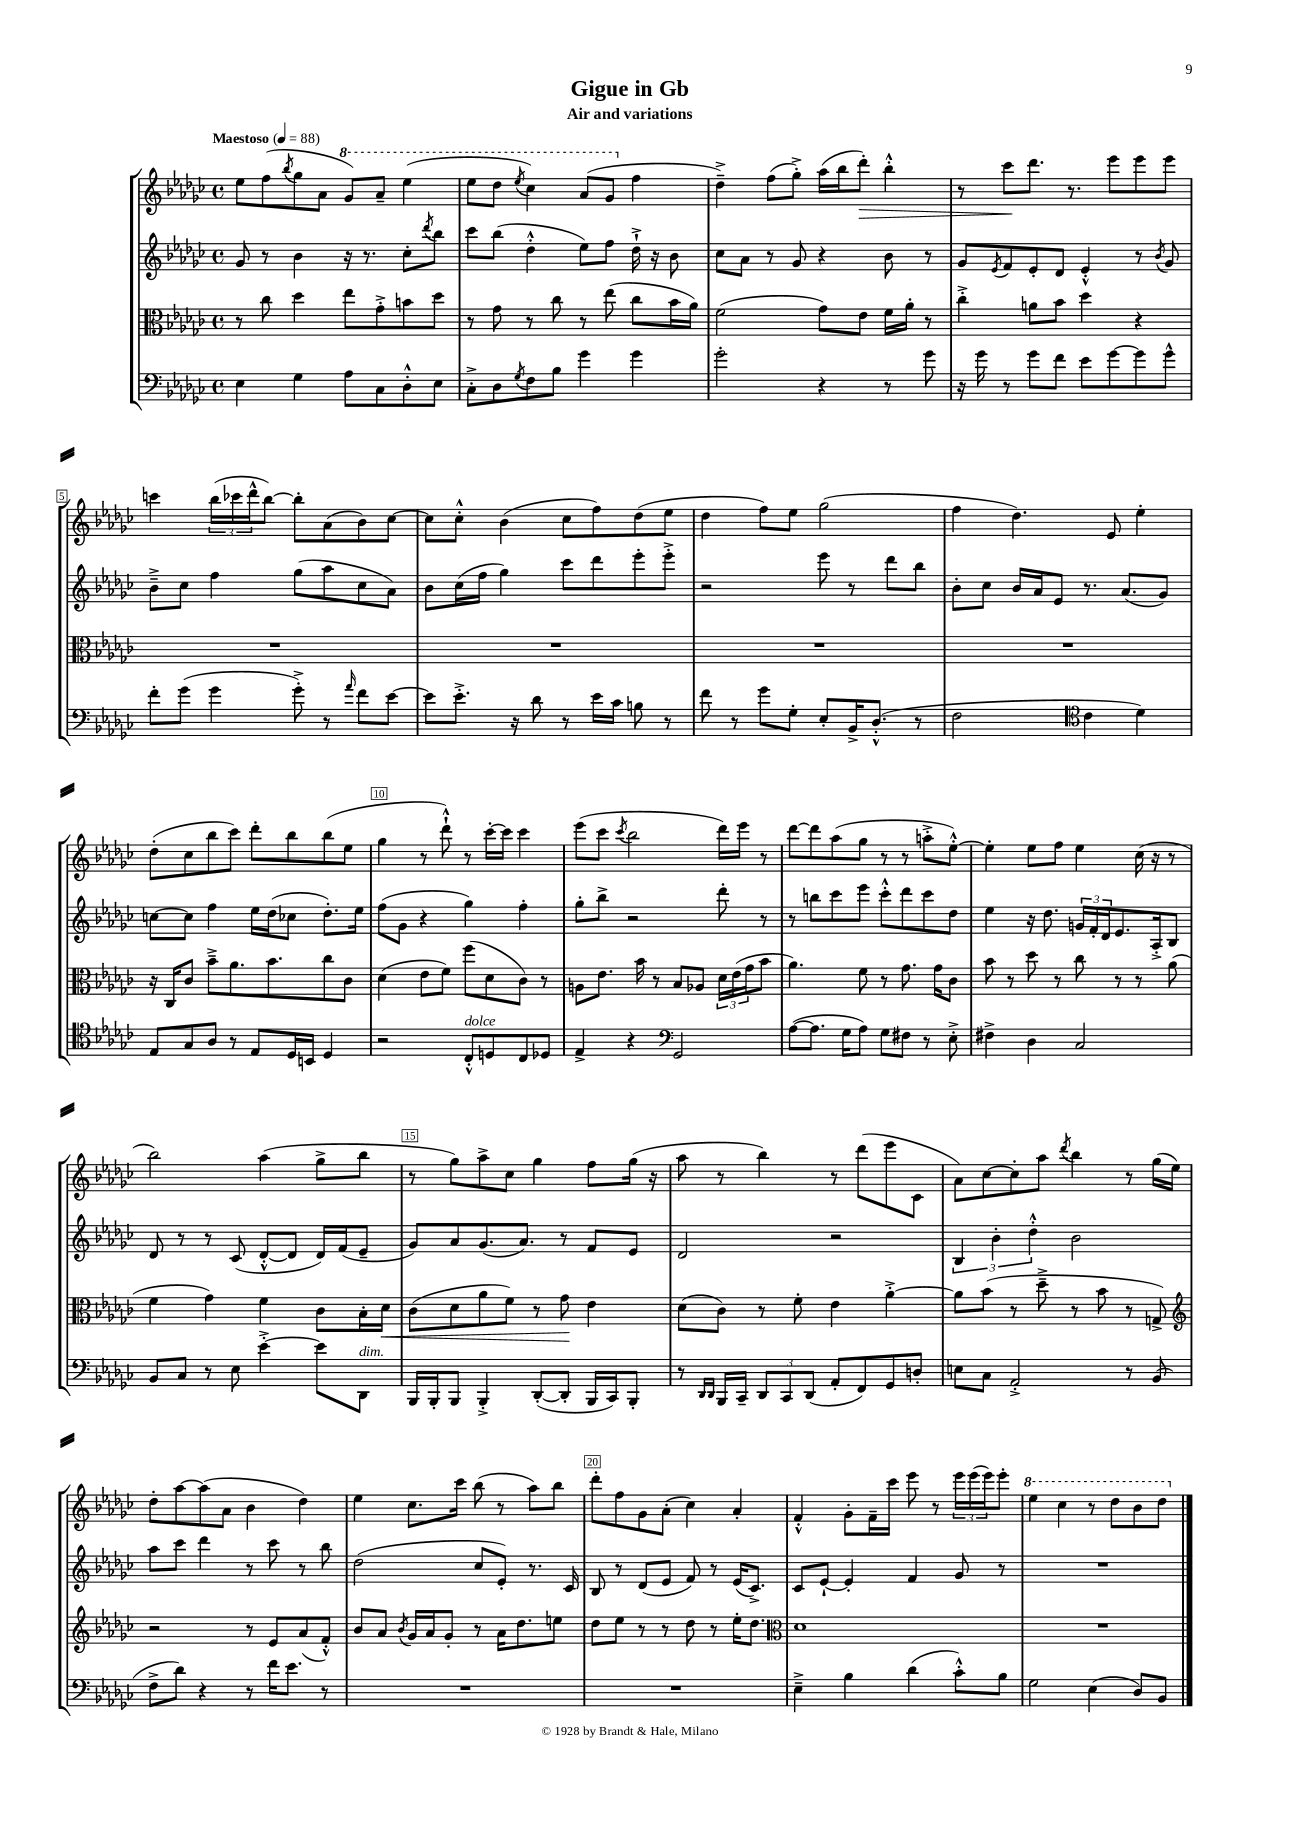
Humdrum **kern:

**kern	**kern	**dynam	**kern	**kern	**dynam
*part4	*part3	*part3	*part2	*part1	*part1
*staff4	*staff3	*staff3	*staff2	*staff1	*staff1
*clefF4	*clefC3	*	*clefG2	*clefG2	*
*k[b-e-a-d-g-c-]	*k[b-e-a-d-g-c-]	*	*k[b-e-a-d-g-c-]	*k[b-e-a-d-g-c-]	*
*M4/4	*M4/4	*	*M4/4	*M4/4	*
*met(c)	*met(c)	*	*met(c)	*met(c)	*
*MM88	*MM88	*	*MM88	*MM88	*
=1	=1	=1	=1	=1	=1
!	!	!	!	!LO:TX:a:B:t=Maestoso	!
4E-\	8r	.	8g-/	8ee-\L	.
.	8cc-\	.	8r	(8ff\	.
.	.	.	.	8qbb-/	.
4G-\	4dd-\	.	4b-\	8gg-\	.
.	.	.	.	8a-\J	.
*	*	*	*	*8va	*
8A-\L	8ee-\L	.	16r	8gg-/L)	.
.	.	.	8.r	.	.
8C-\	8g-'^\	.	.	8aa-~/J	.
8D-'^^\	8bn\	.	8cc-'\L	(4eee-\	.
.	.	.	8qddd-/	.	.
8E-\J	8dd-\J	.	8bb-\J	.	.
=2	=2	=2	=2	=2	=2
8C-'^\L	8r	.	8ccc-\L	8eee-\L	.
8D-\	8g-\	.	(8bb-\J	8ddd-\J	.
8qG-/	.	.	.	8qeee-/	.
8F\	8r	.	4dd-'^^\	4ccc-\)	.
8B-\J	8cc-\	.	.	.	.
4g-\	8r	.	8ee-\L)	(8aa-/L	.
.	(8ee-\	.	8ff\J	8gg-/J	.
*	*	*	*	*X8va	*
4g-\	8cc-\L	.	16dd-`^\	4ff\	.
.	.	.	16r	.	.
.	16b-\L	.	8b-\	.	.
.	16a-\JJ)	.	.	.	.
=3	=3	=3	=3	=3	=3
2g-'\	(2f\	.	8cc-\L	4dd-~^\)	.
.	.	.	8a-\J	.	.
.	.	.	8r	(8ff\L	.
.	.	.	8g-/	8gg-'^\J)	.
4r	8g-\L)	.	4r	(16aa-\LL	.
.	.	.	.	16bb-\J	.
!	!	!	!	!	!LO:HP:b
.	8e-\J	.	.	8ddd-'\J)	>
8r	16f\LL	.	8b-\	4bb-'^^\	.
.	16a-'\JJ	.	.	.	.
8g-\	8r	.	8r	.	.
=4	=4	=4	=4	=4	=4
16r	4cc-'^\	.	8g-/L	8r	.
16g-\	.	.	.	.	.
.	.	.	8qe-/	.	.
8r	.	.	8f/	8ccc-\L	.
8g-\L	8an\L	.	8e-'/	8.ddd-\J	]
8f\J	8b-\J	.	8d-/J	.	.
.	.	.	.	8.r	.
8e-\L	4dd-\	.	4e-'^^/	.	.
[8g-\	.	.	.	8eee-\L	.
8g-\]	4r	.	8r	8eee-\	.
.	.	.	8qb-/	.	.
8g-^^\J	.	.	8g-/	8eee-\J	.
!!LO:LB:g=z
=5	=5	=5	=5	=5	=5
8f'\L	1r	.	8b-~^\L	4cccn\	.
(8g-\J	.	.	8cc-\J	.	.
4g-\	.	.	4ff\	(24bb-\LL	.
.	.	.	.	24ccc-X\	.
.	.	.	.	24ddd-^^\J	.
.	.	.	.	[8bb-\J)	.
8g-'^\)	.	.	(8gg-\L	8bb-'\L]	.
8r	.	.	8aa-\	(8a-\	.
16qqa-/	.	.	.	.	.
8f\L	.	.	8cc-\	8b-\)	.
[8e-\J	.	.	8a-\J)	[8cc-\J	.
=6	=6	=6	=6	=6	=6
8e-\L]	1r	.	8b-\L	8cc-\L]	.
8.e-'^\J	.	.	(16cc-\L	8cc-'^^\J	.
.	.	.	16ff\JJ	.	.
.	.	.	4gg-\)	(4b-\	.
16r	.	.	.	.	.
8d-\	.	.	.	.	.
8r	.	.	8ccc-\L	8cc-\L	.
16e-\LL	.	.	8ddd-\	8ff\)	.
16c-\JJ	.	.	.	.	.
8Bn\	.	.	8eee-'\	(8dd-\	.
8r	.	.	8eee-'^\J	8ee-\J	.
=7	=7	=7	=7	=7	=7
8f\	1r	.	2r	4dd-\	.
8r	.	.	.	.	.
8g-\L	.	.	.	8ff\L)	.
8G-'\J	.	.	.	8ee-\J	.
8E-'/L	.	.	8eee-\	(2gg-\	.
16BB-^/K	.	.	8r	.	.
(8.D-'^^/J	.	.	.	.	.
.	.	.	8ddd-\L	.	.
8r	.	.	8bb-\J	.	.
=8	=8	=8	=8	=8	=8
2F\	1r	.	8b-'\L	4ff\	.
.	.	.	8cc-\J	.	.
.	.	.	16b-/LL	4.dd-\)	.
.	.	.	16a-/J	.	.
.	.	.	8e-/J	.	.
*clefC4	*	*	*	*	*
4c-\	.	.	8.r	.	.
.	.	.	.	8e-/	.
.	.	.	(8.a-/L	.	.
4d-\)	.	.	.	4ee-'\	.
.	.	.	8g-/J)	.	.
!!LO:LB:g=z
=9	=9	=9	=9	=9	=9
8E-/L	16r	.	[8ccn\L	(8dd-'\L	.
.	16C-/KL	.	.	.	.
8G-/	8c-/J	.	8cc\J]	8cc-\	.
8A-/J	8b-~^\L	.	4ff\	8bb-\	.
8r	8.a-\	.	.	8ccc-\J)	.
8E-/L	.	.	16ee-\LL	8ddd-'\L	.
.	8.b-\	.	(16dd-\J	.	.
16D-/L	.	.	8cc-X\J	8bb-\	.
16BBn/JJ	.	.	.	.	.
4D-/	8cc-\	.	8.dd-'\L)	(8bb-\	.
.	8c-\J	.	.	8ee-\J	.
.	.	.	16ee-\Jk	.	.
=10	=10	=10	=10	=10	=10
2r	(4d-\	.	(8ff\L	4gg-\	.
.	.	.	8g-\J	.	.
.	8e-\L	.	4r	8r	.
.	8f\J)	.	.	8ddd-`^^\)	.
!LO:TX:a:i:t=dolce	!	!	!	!	!
8C-'^^/L	(8ff\L	.	4gg-\)	8r	.
8Dn/	8d-\	.	.	[16ccc-'\LL	.
.	.	.	.	16ccc-\JJ]	.
8C-/	8c-\J)	.	4ff'\	4ccc-\	.
8D-X/J	8r	.	.	.	.
=11	=11	=11	=11	=11	=11
4E-^/	8An\L	.	8gg-'\L	(8eee-\L	.
.	8.e-\J	.	8bb-^\J	8ccc-\J	.
.	.	.	.	8qccc-/	.
4r	.	.	2r	2bb-\	.
.	16b-\	.	.	.	.
.	8r	.	.	.	.
*clefF4	*	*	*	*	*
2GG-/	8B-/L	.	.	.	.
.	8A-X/J	.	.	.	.
.	24d-\LL	.	8ddd-'\	16ddd-\LL)	.
.	(24e-\	.	.	.	.
.	.	.	.	16eee-\JJ	.
.	24g-\J	.	.	.	.
.	8b-\J	.	8r	8r	.
=12	=12	=12	=12	=12	=12
([8A-\L	4.a-\)	.	8r	[8ddd-\L	.
8.A-\J]	.	.	8bbn\L	8ddd-\]	.
.	.	.	8ccc-\	(8aa-\	.
16G-\KL	.	.	.	.	.
8A-\J)	8f\	.	8eee-\J	8gg-\J	.
8G-\L	8r	.	8ccc-'^^\L	8r	.
8F#X\J	8.g-\	.	8ddd-\	8r	.
8r	.	.	8ccc-\	8aan'^\L	.
.	16g-\KL	.	.	.	.
8E-'^\	8c-\J	.	8dd-\J	[8ee-'^^\J)	.
=13	=13	=13	=13	=13	=13
4F#X^\	8b-\	.	4ee-\	4ee-'\]	.
.	8r	.	.	.	.
4D-\	8dd-\	.	16r	8ee-\L	.
.	.	.	8.dd-\	.	.
.	8r	.	.	8ff\J	.
2C-/	8cc-\	.	24gn/LL	4ee-\	.
.	.	.	24f'/	.	.
.	.	.	24d-/J	.	.
.	8r	.	8.e-/	.	.
.	8r	.	.	(16cc-\	.
.	.	.	16A-'^/k	16r	.
.	(8a-\	.	8B-/J	8r	.
!!LO:LB:g=z
=14	=14	=14	=14	=14	=14
8BB-/L	4f\	.	8d-/	2bb-\)	.
8C-/J	.	.	8r	.	.
8r	4g-\)	.	8r	.	.
8E-\	.	.	(8c-/	.	.
[4e-'^\	4f\	.	[8d-'^^/L	(4aa-\	.
.	.	.	8d-/J]	.	.
8e-\L]	8c-\L	.	16d-/LL)	8gg-^\L	.
.	.	.	(16f/J	.	.
!LO:TX:a:i:t=dim.	!	!	!	!	!
8DD-\J	16B-'\L	.	8e-~/J	8bb-\J	.
!	!	!LO:HP:b	!	!	!
.	16d-\JJ	<	.	.	.
=15	=15	=15	=15	=15	=15
16BBB-/LL	(8c-\L	.	8g-/L)	8r	.
16BBB-'/J	.	.	.	.	.
8BBB-/J	8d-\	.	8a-/	8gg-\L)	.
4BBB-'^/	8a-\	.	(8.g-/	8aa-^\	.
.	8f\J)	.	.	8cc-\J	.
.	.	.	8.a-/J)	.	.
([8DD-'/L	8r	.	.	4gg-\	.
8DD-'/J]	8g-\	.	8r	.	.
16BBB-/LL	4e-\	[	8f/L	8ff\L	.
16CC-/J)	.	.	.	.	.
8BBB-'/J	.	.	8e-/J	(16gg-\Jk	.
.	.	.	.	16r	.
=16	=16	=16	=16	=16	=16
8r	(8d-\L	.	2d-/	8aa-\	.
16qqDD-/LL	.	.	.	.	.
16qqDD-/JJ	.	.	.	.	.
16BBB-/LL	8c-\J)	.	.	8r	.
16CC-~/JJ	.	.	.	.	.
12DD-/L	8r	.	.	4bb-\)	.
12CC-/	.	.	.	.	.
.	8f'\	.	.	.	.
(12DD-/J	.	.	.	.	.
8AA-'/L	4e-\	.	2r	8r	.
8FF/)	.	.	.	(8ddd-\L	.
8GG-/	[4a-'^\	.	.	8eee-\	.
8Dn'/J	.	.	.	8c-\J	.
=17	=17	=17	=17	=17	=17
8En\L	8a-\L]	.	6B-/	8a-\L)	.
8C-\J	(8b-\J	.	.	[8cc-\	.
.	.	.	6b-'\	.	.
2AA-'^/	8r	.	.	8cc-'\]	.
.	.	.	6dd-'^^\	.	.
.	8dd-~^\	.	.	8aa-\J	.
.	.	.	.	8qddd-/	.
.	8r	.	2b-\	4bb-\	.
.	8b-\	.	.	.	.
8r	8r	.	.	8r	.
(8BB-/	8Gn^/)	.	.	(16gg-\LL	.
.	.	.	.	16ee-\JJ)	.
!!LO:LB:g=z
=18	=18	=18	=18	=18	=18
*	*clefG2	*	*	*	*
8F^\L	2r	.	8aa-\L	8dd-'\L	.
8d-\J)	.	.	8ccc-\J	[8aa-\	.
4r	.	.	4ddd-\	(8aa-\]	.
.	.	.	.	8a-\J	.
8r	8r	.	8r	4b-\	.
16f\KL	8e-/L	.	8ccc-\	.	.
8.e-\J	.	.	.	.	.
.	(8a-/	.	8r	4dd-\)	.
8r	8f'^^/J)	.	8bb-\	.	.
=19	=19	=19	=19	=19	=19
1r	8b-/L	.	(2dd-\	4ee-\	.
.	8a-/J	.	.	.	.
.	8qb-/	.	.	.	.
.	16g-/LL	.	.	8.cc-\L	.
.	16a-/J	.	.	.	.
.	8g-'/J	.	.	.	.
.	.	.	.	16ccc-\Jk	.
.	8r	.	8cc-/L	(8bb-\	.
.	16a-\KL	.	8e-'/J)	8r	.
.	8.dd-\	.	.	.	.
.	.	.	8.r	8aa-\L)	.
.	8een\J	.	.	8bb-\J	.
.	.	.	16c-/	.	.
=20	=20	=20	=20	=20	=20
1r	8dd-\L	.	8B-/	8ddd-'\L	.
.	8ee-\J	.	8r	8ff\	.
.	8r	.	(8d-/L	8g-\	.
.	8r	.	8e-/J	(8a-'\J	.
.	8dd-\	.	8f/)	4cc-\)	.
.	8r	.	8r	.	.
.	16ee-'\KL	.	(16e-/KL	4a-'/	.
.	8.dd-\J	.	8.c-^/J)	.	.
=21	=21	=21	=21	=21	=21
*	*clefC3	*	*	*	*
4E-~^\	1d-	.	8c-/L	4f'^^/	.
.	.	.	[8e-`/J	.	.
4B-\	.	.	4e-'/]	8g-'\L	.
.	.	.	.	16f~\L	.
.	.	.	.	16ccc-\JJ	.
(4d-\	.	.	4f/	8eee-\	.
.	.	.	.	8r	.
8c-'^^\L)	.	.	8g-/	24eee-\LL	.
.	.	.	.	(24eee-\	.
.	.	.	.	24eee-\J)	.
8B-\J	.	.	8r	8eee-'\J	.
=22	=22	=22	=22	=22	=22
*	*	*	*	*8va	*
2G-\	1r	.	1r	4eee-\	.
.	.	.	.	4ccc-\	.
(4E-\	.	.	.	8r	.
.	.	.	.	8ddd-\L	.
8D-/L)	.	.	.	8bb-\	.
8BB-/J	.	.	.	8ddd-\J	.
*	*	*	*	*X8va	*
==	==	==	==	==	==
*-	*-	*-	*-	*-	*-
